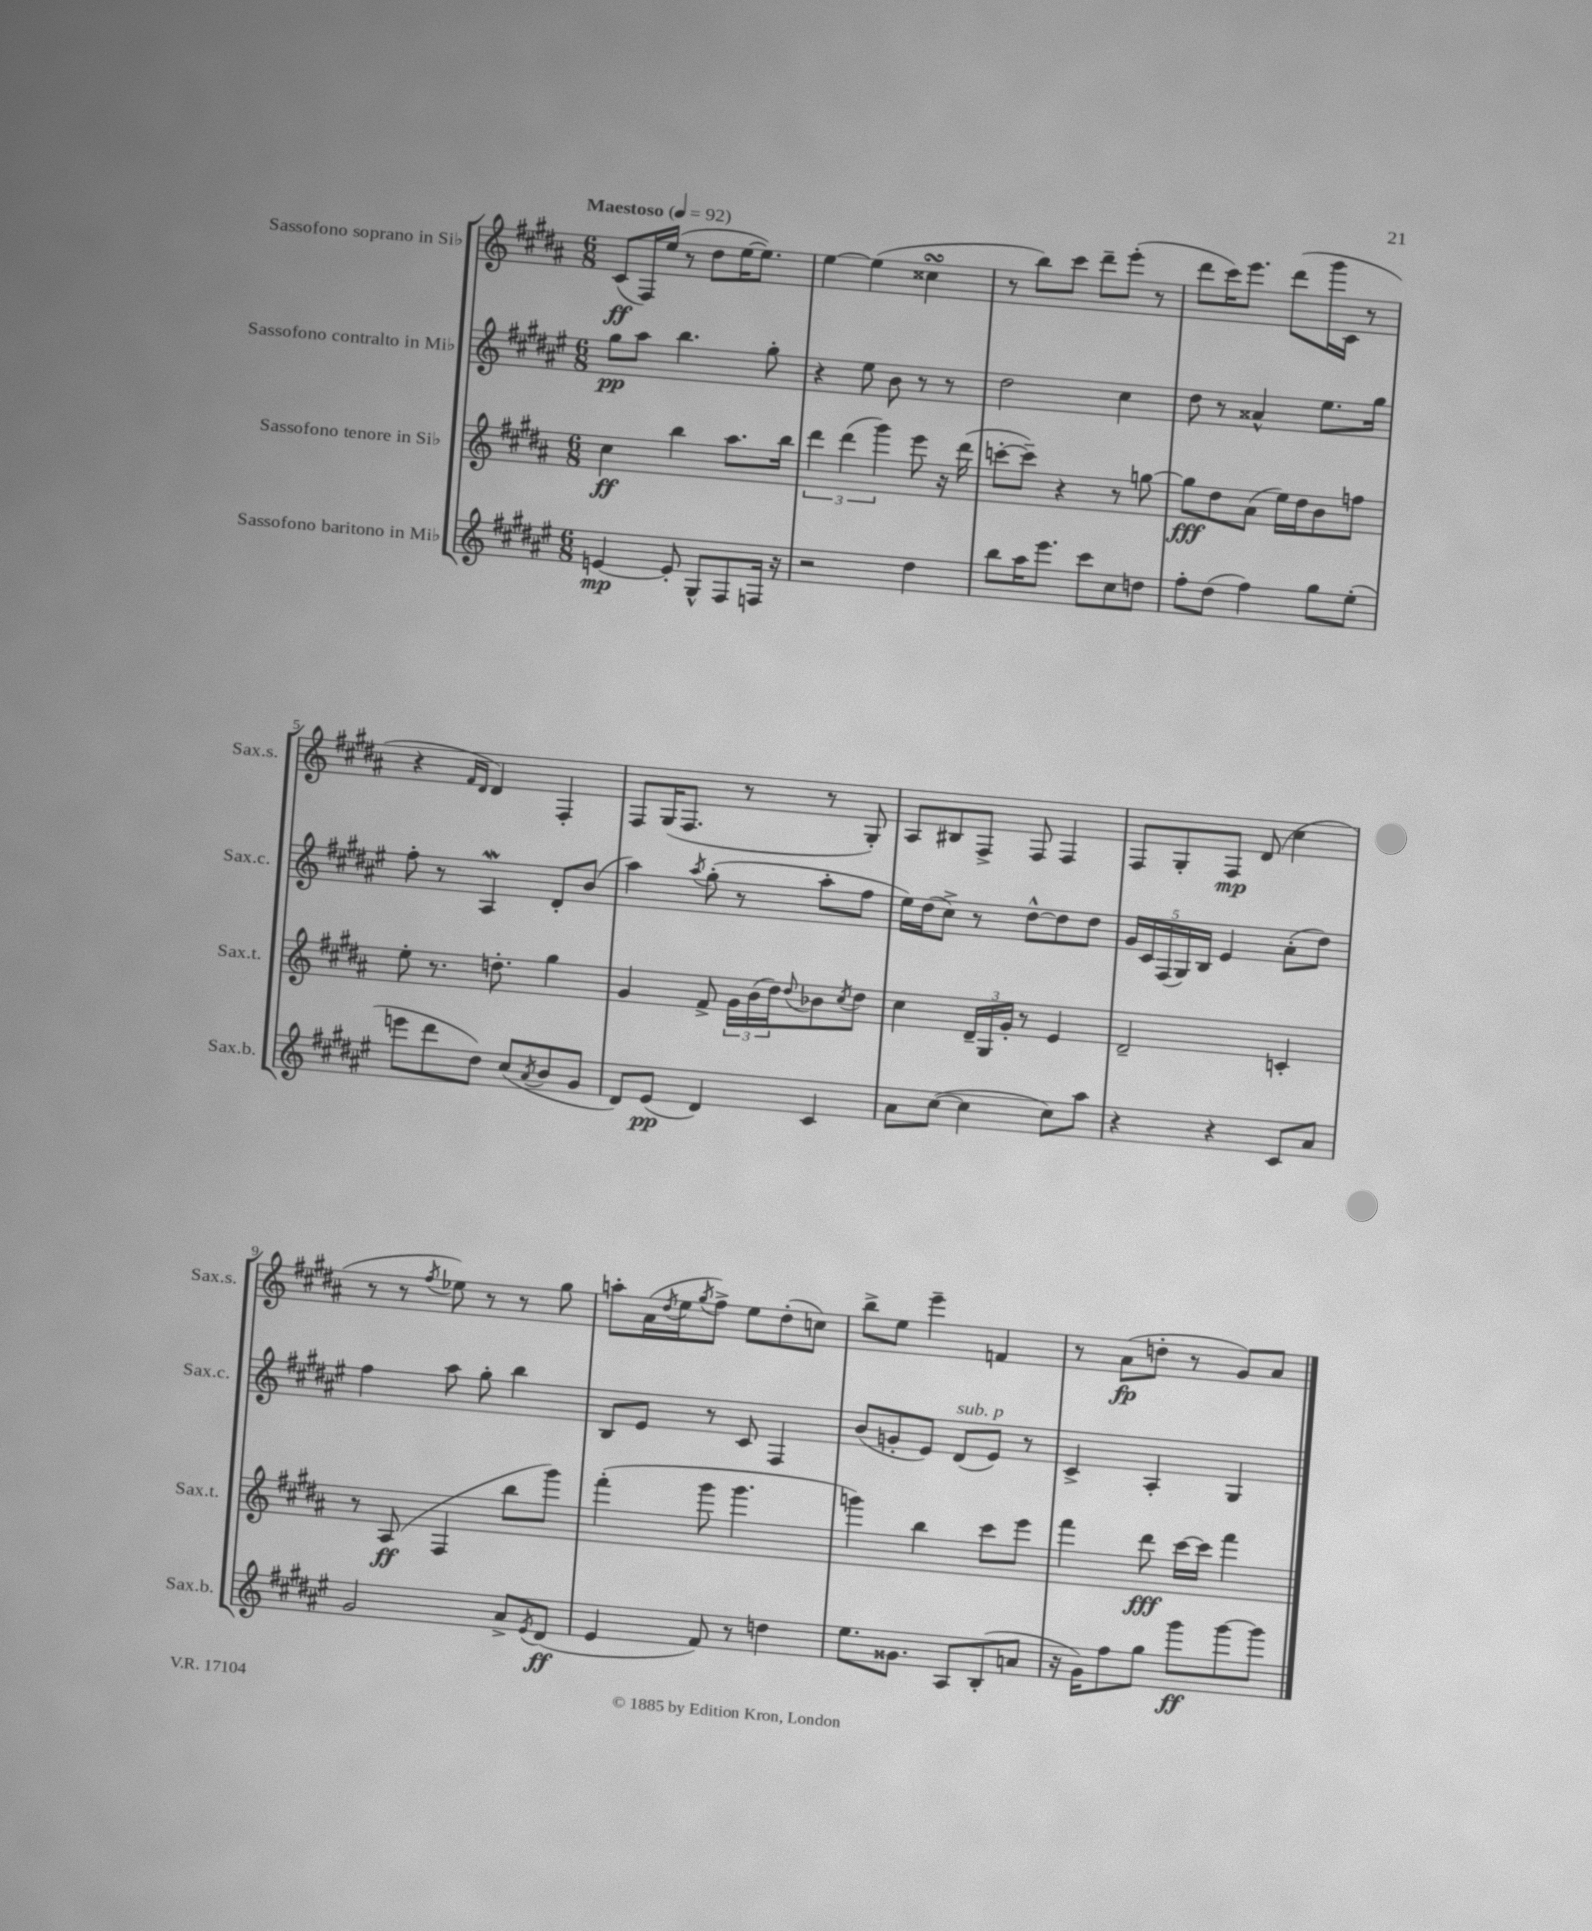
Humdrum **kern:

**kern	**kern	**kern	**kern
*staff4	*staff3	*staff2	*staff1
*clefG2	*clefG2	*clefG2	*clefG2
*k[f#c#g#d#a#e#]	*k[f#c#g#d#a#]	*k[f#c#g#d#a#e#]	*k[f#c#g#d#a#]
*M6/8	*M6/8	*M6/8	*M6/8
*MM92	*MM92	*MM92	*MM92
[4e	4cc#	8gg#	(8c#
.	.	8aa#	16F#)
.	.	.	(16ee
8e']	4bb	4.bb	8r
8G#^^	.	.	8dd#
8F#	8.aa#	.	[16ee
.	.	.	8.ee])
16F	.	8gg#'	.
16r	16bb	.	.
=	=	=	=
2r	6ddd#	4r	[4ee
.	(6ddd#	.	.
.	.	8ee#	(4ee]
.	6ggg#)	.	.
.	.	8b	.
4dd#	8eee	8r	4cc##
.	16r	8r	.
.	(16ddd#	.	.
=	=	=	=
8bb	[8ccc'	2dd#	8r
16aa#	8ccc~])	.	8bb)
8.eee#	.	.	.
.	4r	.	8ccc#
8ccc#	.	.	8ddd#~
8cc#	8r	4cc#	(8eee'
8dd	[8gg	.	8r
=	=	=	=
8ff#'	8gg]	8dd#	8ddd#
(8dd#	8dd#	8r	16ccc#)
.	.	.	8.eee
4ff#)	(8a#	4a##^^	.
.	16ee)	.	(8ddd#
.	16dd#	.	.
8gg#	8b	8.ee#	16ggg#
.	.	.	16c#
(8ee#'	8ff	.	8r
.	.	16gg#	.
=	=	=	=
8eee	8ee'	8ff#'	4r
8ddd#	8.r	8r	.
.	.	.	16qqf#
.	.	.	16qqd#
8dd#)	.	4A#	4d#)
.	8.dd'	.	.
(8cc#	.	.	.
8qa#	.	.	.
8b	4gg#	8d#'	4F#'
8g#	.	(8b	.
=	=	=	=
8d#)	4g#	4aa#)	8F#
(8e#	.	.	(16G#
.	.	.	8.F#
.	.	8qaa#	.
4d#)	8f#^	(8gg#'	.
.	24g#	8r	8r
.	(24b	.	.
.	24dd#)	.	.
.	8qqdd#	.	.
4c#	8b-	8aa#'	8r
.	8qcc#	.	.
.	8dd#	8ff#	8G#')
=	=	=	=
8a#	4cc#	16ee#)	8A#
.	.	(16dd#	.
([8cc#	.	8cc#^)	8B#
4cc#]	24d#~	8r	8F#^
.	24G#	.	.
.	24g#'	.	.
.	8r	[8dd#^^	8F#
8cc#)	4e	8dd#]	4F#
8aa#	.	8dd#	.
=	=	=	=
4r	2d#~	20g#	8F#
.	.	20c#	.
.	.	(20F#	.
.	.	.	8G#'
.	.	20G#)	.
.	.	20B	.
4r	.	4e#	8F#
.	.	.	(8d#
8c#	4c'	(8a#'	4cc#
8a#	.	8dd#)	.
=	=	=	=
2g#	8r	4ff#	8r
.	(8A#	.	8r
.	.	.	8qff#
.	4F#	8aa#	8ee-)
.	.	8gg#'	8r
8a#^	8bb	4bb	8r
8qe#	.	.	.
(8d#	8ggg#)	.	8gg#
=	=	=	=
4e#	(4fff#'	8B	8aa'
.	.	8e#	(16a#
.	.	.	8qdd#
.	.	.	16ee
.	.	.	8qgg#
8f#)	8ggg#	8r	8ff#^)
8r	4.ggg#	8c#	8ee
4dd	.	4F#	(8dd#'
.	.	.	8cc)
=	=	=	=
8.ee#	4ggg)	(8b	8bb^
.	.	8g'	8ee
8.g##	.	.	.
.	4bb	8e#)	4eee~
8A#	.	(8d#	.
(8B'	8ccc#	8e#)	4f
8a	8eee	8r	.
=	=	=	=
16r	4fff#	4c#^	8r
16g#)	.	.	.
8ff#	.	.	(8a#
8gg#	8ddd#	4A#'	8dd'
8ggg#	[16ccc#	.	8r
.	16ccc#]	.	.
[8ggg#	4fff#	4G#	8g#)
8ggg#]	.	.	8a#
==	==	==	==
*-	*-	*-	*-
